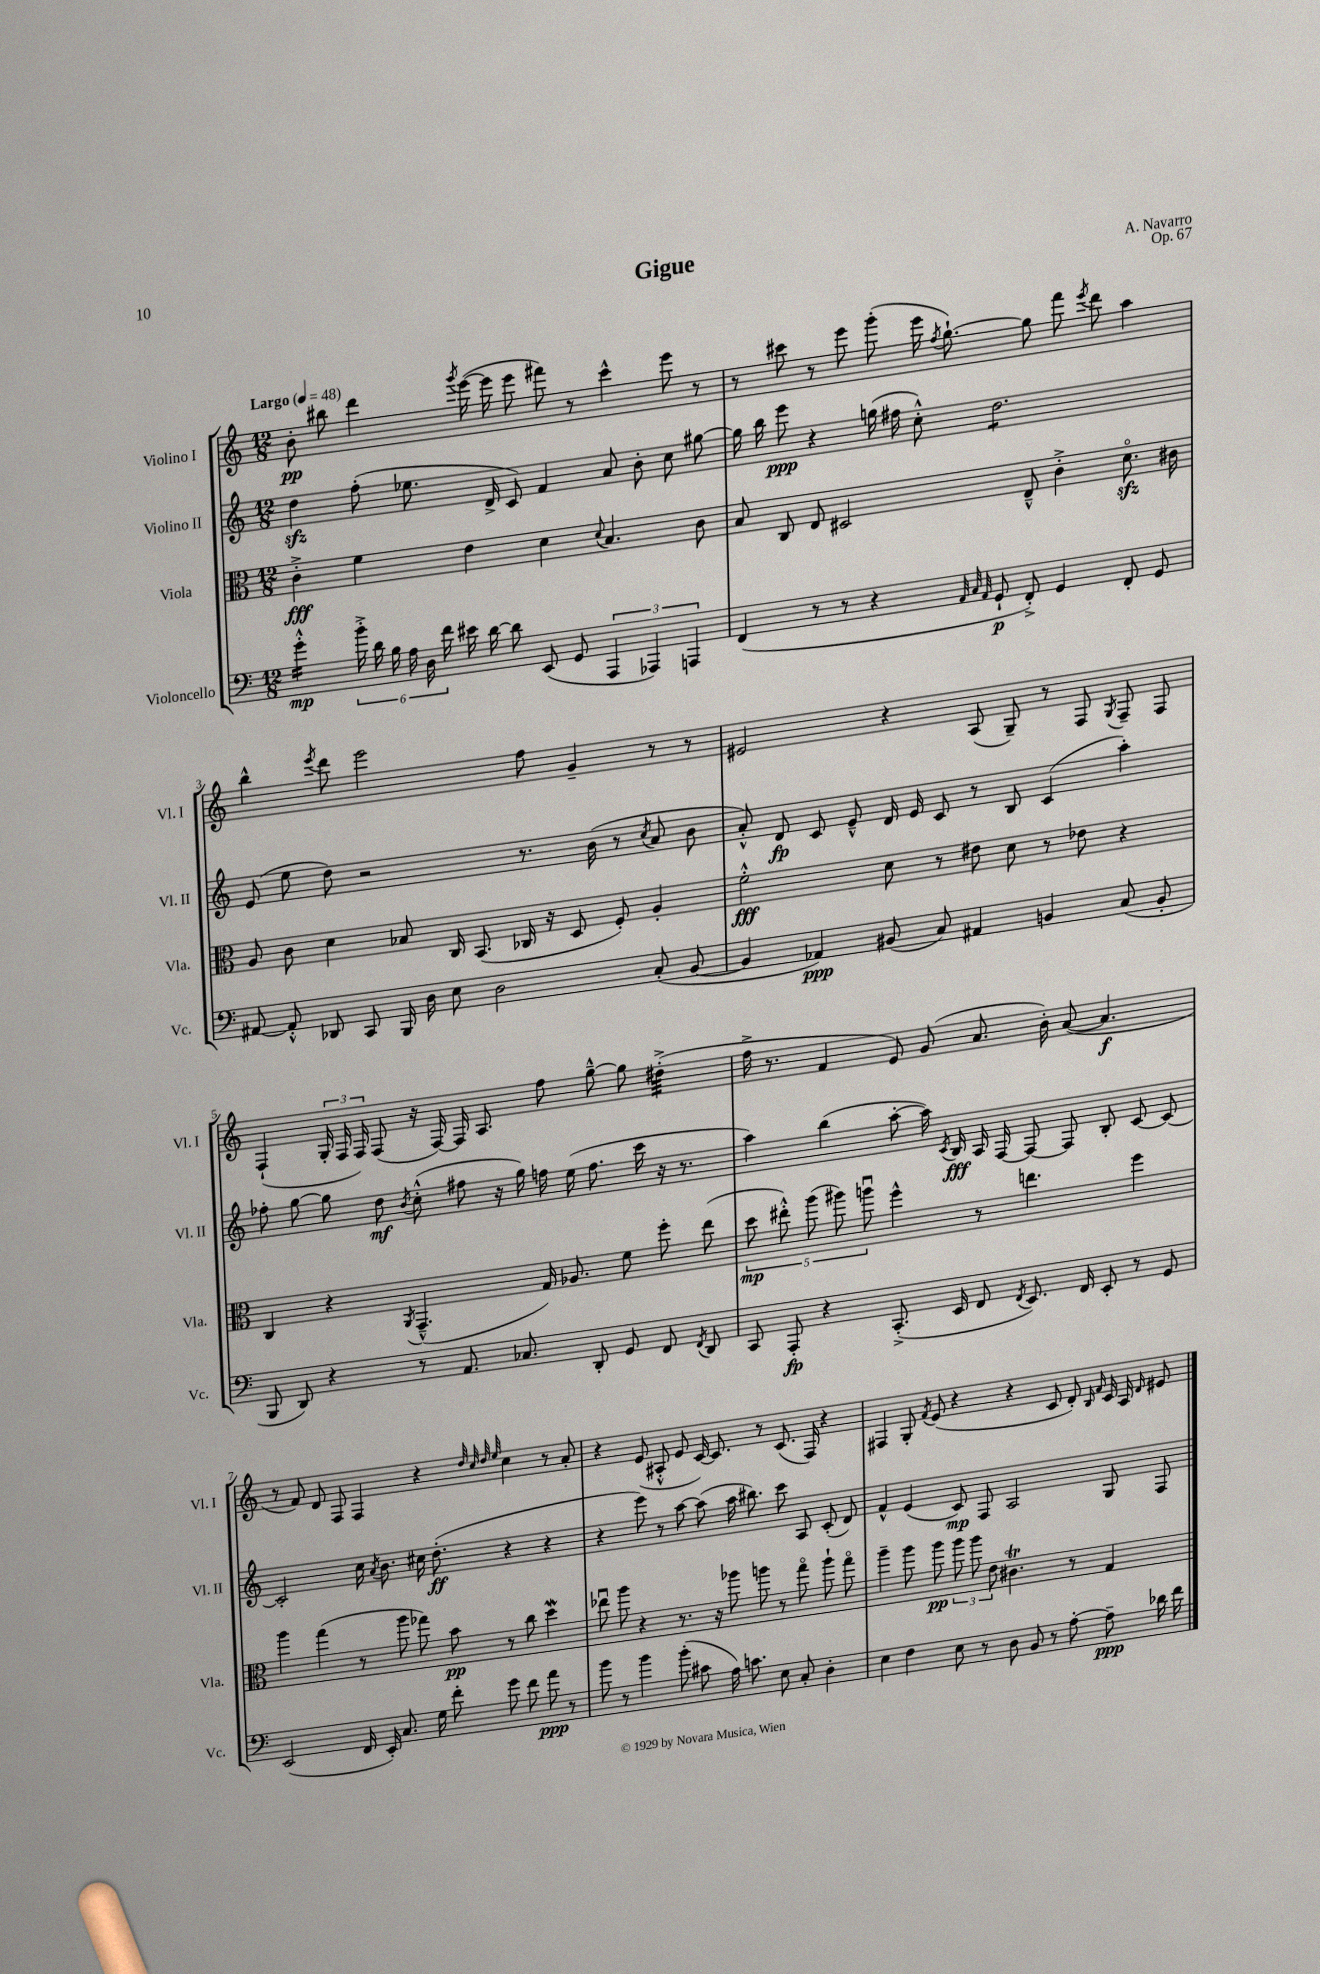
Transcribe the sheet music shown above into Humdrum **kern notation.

**kern	**kern	**kern	**kern
*staff4	*staff3	*staff2	*staff1
*clefF4	*clefC3	*clefG2	*clefG2
*k[]	*k[]	*k[]	*k[]
*M12/8	*M12/8	*M12/8	*M12/8
*MM48	*MM48	*MM48	*MM48
4g'^^	4c'^	4dd	8b'
.	.	.	8bb#
24b'^	4f	(8ff'	4ddd
24d	.	.	.
24B	.	.	.
24A	.	8.ee-	.
24D	.	.	.
24f	.	.	.
.	.	.	8qggg
16e#	4e	.	([16eee
[16d	.	16d^	16eee]
8d]	.	8c)	8eee
(8EE	4d	4f	8fff#)
8GG	.	.	8r
.	8qqd	.	.
6AAA	4.B	8a	4ccc^^
.	.	8b'	.
6AAA-)	.	.	.
.	.	8cc	8eee
6AAA	.	.	.
.	8c	[8gg#	8r
=	=	=	=
(4FF	8B	16gg#]	8r
.	.	16bb	.
.	8C	8eee	8ccc#
8r	8E	4r	8r
8r	2D#	.	8eee
4r	.	(16gg	(8ggg'
.	.	16ff#	.
.	.	8cc'^^)	16eee
.	.	.	8qff
.	.	.	[8.gg`)
32qqAA	.	.	.
32qqC	.	.	.
32qqAA	.	.	.
8GG`	.	2.dd	.
8FF'^)	8E~^^	.	8gg]
4GG	4c'^	.	8fff
.	.	.	8qeee
.	.	.	8ddd
8FF'	8.do	.	4aa
8GG	.	.	.
.	16c#	.	.
=	=	=	=
[8AA#	8A	(8e	4bb^^
8AA#'^^]	8c	8ee	.
.	.	.	8qeee
8DD-	4d	8dd)	8ddd
8CC	.	2r	2eee
16BBB	8B-	.	.
16D	.	.	.
8E	16C	.	.
.	(8.BB	.	.
2D	.	.	.
.	16C-	8.r	8ff
.	16r	.	.
.	8D	.	4g~
.	.	(16b	.
.	8F')	8r	.
.	.	8qcc	.
(8C'	4A'	8a	8r
[8BB	.	8b	8r
=	=	=	=
4BB]	2f'^^	8a'^^)	2e#
.	.	8d	.
4AA-)	.	8c	.
.	.	8e~^^	.
(8BB#	8d	16d	4r
.	.	16e	.
8C)	8r	8c	.
4AA#	8e#	8r	(8A
.	8d	8B	8G~)
4BB	8r	(4c	8r
.	8e-	.	8F
.	.	.	8qG
(8C	4r	4aa')	8F~
8BB'	.	.	8F
=	=	=	=
8BBB	4C	8ff-'	(4F`
8DD)	.	[8gg	.
4r	4r	8gg]	24G'
.	.	.	24F
.	.	.	24F)
.	.	8dd	(8F
.	8qAA	8qb	.
8r	(4.GG~^^	(8cc'^^	16r
.	.	.	[16F)
8.AA	.	8ff#	16F]
.	.	.	8.A
.	.	16r	.
8.C-	.	16gg)	.
.	16G)	16ff	8ff
.	8.A-	(16ee	.
8DD'	.	8.ff	[8gg~^^
8GG	8f	.	8gg]
.	.	16ccc	.
8FF	8ff'	16r	(4dd#'^
.	.	8.r	.
8qFF	.	.	.
8DD	(8ee	.	.
=	=	=	=
8CC	10dd	4aa)	16ff^
.	.	.	8.r
.	10ee#'^^)	.	.
8AAA'	.	.	.
.	(10aa	.	.
4r	.	(4bb	4f
.	10aa#)	.	.
.	10aau	.	.
(8.CC'^	4ff^^	[8aa'	8e)
.	.	16aa])	(8g
.	.	8qc	.
16EE	.	16B	.
8FF	8r	16A	8.a
.	.	[16F	.
8qFF	.	.	.
8.EE)	4.ee	8F_	.
.	.	.	16b')
.	.	8F]	([8a
16FF	.	.	.
8EE'	.	8B'	4.a]
8r	4ff	[8c	.
8GG	.	8c_	.
=	=	=	=
(2EE	4aa	2c']	8r
.	.	.	8f)
.	(4gg	.	8d
.	.	.	8F
16FF	8r	16cc	4F
.	.	8qa	.
16EE')	.	8.b	.
8.C	8aa	.	.
.	8gg-)	16cc#	4r
16G	.	(8.dd'	.
8f'	8b	.	.
.	.	.	32qqdd
.	.	.	32qqcc
.	.	.	32qqdd
.	.	.	32qqee
8g	8r	4r	4cc
8f	8cc	.	.
8a	4dd	4r	8r
8r	.	.	8a'
=	=	=	=
8b	8ee-u	4r	4r
8r	8aa	.	.
4b	4r	8eee)	(8e
.	.	8r	8A#'^^
(8b'	8.r	[8aa	8e
8c#	.	(8aa]	[16c)
.	16r	.	8.c]
16A)	8aa-	16aa	.
8.c	.	8.bb#)	.
.	8aa	.	8r
8E	8r	8ccc	(8.c
8C'	8ggo	8A	.
.	.	.	16F)
4D'	8aa`	(8c'	4r
.	8ggo	8d)	.
=	=	=	=
4E	4aa~	4f^^	4F#
4F	8aa	(4e	8G'
.	.	.	8qf
.	8aa	.	(8e
8E	12aa	8c)	4r
.	12aa	.	.
8r	.	8F	.
.	12e	.	.
8D	4.c#	2A	4r
8BB	.	.	.
8r	.	.	8c
[8A'	8r	.	8d')
.	.	.	16qqB
.	.	.	16qqf
8A~]	4G	8G	16c
.	.	.	16A
.	.	.	16qqd
16d-	.	8F	8e#
16f	.	.	.
==	==	==	==
*-	*-	*-	*-
